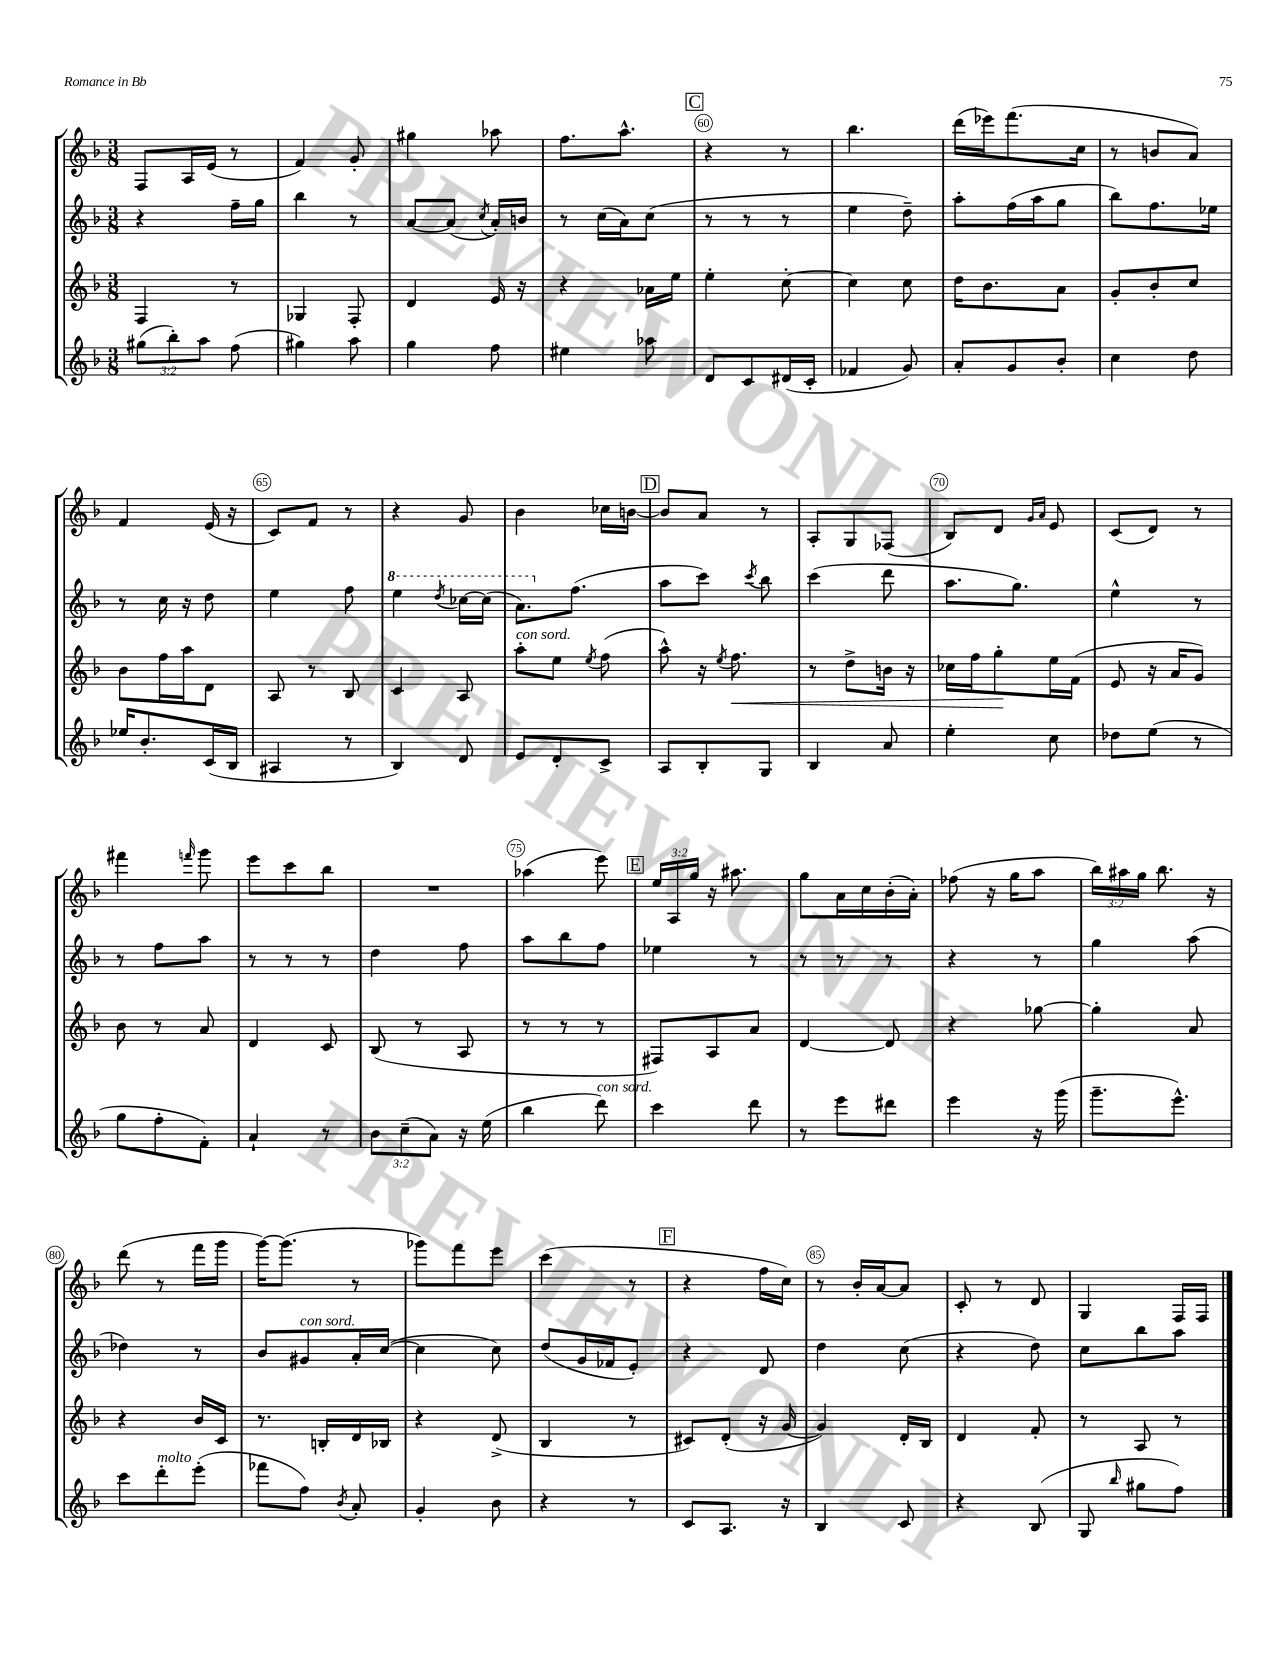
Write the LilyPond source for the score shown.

<<
\new StaffGroup <<
\new Staff = "s0" {
    \clef treble \key f \major \numericTimeSignature \time 3/8 \override Staff.TupletNumber.text = #tuplet-number::calc-fraction-text
    \autoBeamOff f8[ a16 e'16]( r8 |
    f'4) g'8-. |
    gis''4 aes''8 |
    f''8.[ a''8.]-^ |
    \mark \markup { \box "C" } r4 r8 |
    bes''4. |
    d'''16[( ees'''16) f'''8.( c''16] |
    r8 b'8[ a'8]) |
    f'4 e'16( r16 |
    c'8[) f'8] r8 |
    r4 g'8 |
    bes'4 ces''16[ b'16]~ |
    \mark \markup { \box "D" } b'8[ a'8] r8 |
    a8[-. g8 fes8]( |
    bes8[) d'8] \grace { g'16[ a'16] } e'8 |
    c'8[( d'8]) r8 |
    fis'''4 \grace { f'''16 } g'''8 |
    e'''8[ c'''8 bes''8] |
    R4. |
    aes''4( e'''8) |
    \mark \markup { \box "E" } \tuplet 3/2 { e''16[ a16 g''16] } r16 ais''8. |
    g''8[ a'16 c''16 bes'16-.( a'16]-.) |
    fes''8( r16 g''16[ a''8] |
    \tuplet 3/2 { bes''16[) ais''16 g''16] } bes''8. r16 |
    d'''8( r8 f'''16[ g'''16] |
    g'''16[~) g'''8.]( r8 |
    ges'''8[) f'''8 e'''8] |
    c'''4( r8 |
    \mark \markup { \box "F" } r4 f''16[ c''16]) |
    r8 bes'16[-. a'16~ a'8] |
    c'8-. r8 d'8 |
    g4 f16[ f16] \bar "|." |
}
\new Staff = "s1" {
    \clef treble \key f \major \numericTimeSignature \time 3/8
    \autoBeamOff r4 f''16[-- g''16] |
    bes''4 r8 |
    a'8[~ a'8]( \acciaccatura { c''8 } a'16[-.) b'16] |
    r8 c''16[( a'16) c''8]( |
    \mark \markup { \box "C" } r8 r8 r8 |
    e''4 d''8--) |
    a''8[-. f''16( a''16 g''8] |
    bes''8[) f''8. ees''16] |
    r8 c''16 r16 d''8 |
    e''4 f''8 |
    \ottava #1 e'''4 \acciaccatura { d'''8 } ces'''16[~ ces'''16]( |
    a''8.[) \ottava #0 f''8.]( |
    \mark \markup { \box "D" } a''8[ c'''8]) \acciaccatura { c'''8 } bes''8 |
    c'''4( d'''8 |
    a''8.[ g''8.]) |
    e''4-^ r8 |
    r8 f''8[ a''8] |
    r8 r8 r8 |
    d''4 f''8 |
    a''8[ bes''8 f''8] |
    \mark \markup { \box "E" } ees''4 r8 |
    r8 r8 r8 |
    r4 r8 |
    g''4 a''8( |
    des''4) r8 |
    bes'8[ gis'8^\markup { \italic "con sord." } a'16-. c''16]~( |
    c''4 c''8) |
    d''8[( g'16 fes'16 e'8]-.) |
    \mark \markup { \box "F" } r4 d'8 |
    d''4 c''8( |
    r4 d''8) |
    c''8[ bes''8 a''8] \bar "|." |
}
\new Staff = "s2" {
    \clef treble \key f \major \numericTimeSignature \time 3/8
    \autoBeamOff f4 r8 |
    ges4 f8-. |
    d'4 e'16 r16 |
    r4 aes'16[ e''16] |
    \mark \markup { \box "C" } e''4-. c''8~-. |
    c''4 c''8 |
    d''16[ bes'8. a'8] |
    g'8[-. bes'8-. c''8] |
    bes'8[ f''16 a''16 d'8] |
    a8 r8 bes8 |
    c'4 a8 |
    a''8[-.^\markup { \italic "con sord." } e''8] \acciaccatura { e''8 } f''8( |
    \mark \markup { \box "D" } a''8-^) r16 \acciaccatura { e''8 } f''8.\< |
    r8 d''8[-> b'16] r16 |
    ces''16[ f''16 g''8-.\! e''16 f'16]( |
    e'8 r16 a'16[ g'8]) |
    bes'8 r8 a'8 |
    d'4 c'8 |
    bes8( r8 a8 |
    r8 r8 r8 |
    \mark \markup { \box "E" } fis8[) a8 a'8] |
    d'4~ d'8 |
    r4 ges''8~ |
    ges''4-. a'8 |
    r4 bes'16[ c'16] |
    r8. b16[-. d'16 bes16] |
    r4 d'8->( |
    bes4 r8 |
    \mark \markup { \box "F" } cis'8[) d'8]-.( r16 g'16~ |
    g'4) d'16[-. bes16] |
    d'4 f'8-. |
    r8 a8 r8 \bar "|." |
}
\new Staff = "s3" {
    \clef treble \key f \major \numericTimeSignature \time 3/8 \override Staff.TupletNumber.text = #tuplet-number::calc-fraction-text
    \autoBeamOff \tuplet 3/2 { gis''8[( bes''8-.) a''8] } f''8( |
    gis''4) a''8 |
    g''4 f''8 |
    eis''4 aes''8 |
    \mark \markup { \box "C" } d'8[ c'8 dis'16( c'16]-. |
    fes'4 g'8) |
    a'8[-. g'8 bes'8]-. |
    c''4 d''8 |
    ees''16[ bes'8.-. c'16( bes16] |
    ais4 r8 |
    bes4) d'8 |
    e'8[ d'8-. c'8]-> |
    \mark \markup { \box "D" } a8[ bes8-. g8] |
    bes4 a'8 |
    e''4-. c''8 |
    des''8[ e''8]( r8 |
    g''8[ f''8-. f'8]-.) |
    a'4-! r8 |
    \tuplet 3/2 { bes'8[ c''8--( a'8]) } r16 e''16( |
    bes''4 d'''8^\markup { \italic "con sord." }) |
    \mark \markup { \box "E" } c'''4 d'''8 |
    r8 e'''8[ dis'''8] |
    e'''4 r16 g'''16( |
    g'''8.[-- e'''8.]-^) |
    c'''8[ d'''8-.^\markup { \italic "molto" } e'''8]-.( |
    fes'''8[ f''8]) \acciaccatura { bes'8 } a'8-. |
    g'4-. bes'8 |
    r4 r8 |
    \mark \markup { \box "F" } c'8[ a8.] r16 |
    bes4 c'8 |
    r4 bes8( |
    g8 \grace { bes''16 } gis''8[ f''8]) \bar "|." |
}
>>
>>
\layout { \context { \Score currentBarNumber = #56 \override BarNumber.break-visibility = ##(#f #t #t) barNumberVisibility = #(every-nth-bar-number-visible 5) \override BarNumber.stencil = #(make-stencil-circler 0.1 0.3 ly:text-interface::print) } }
